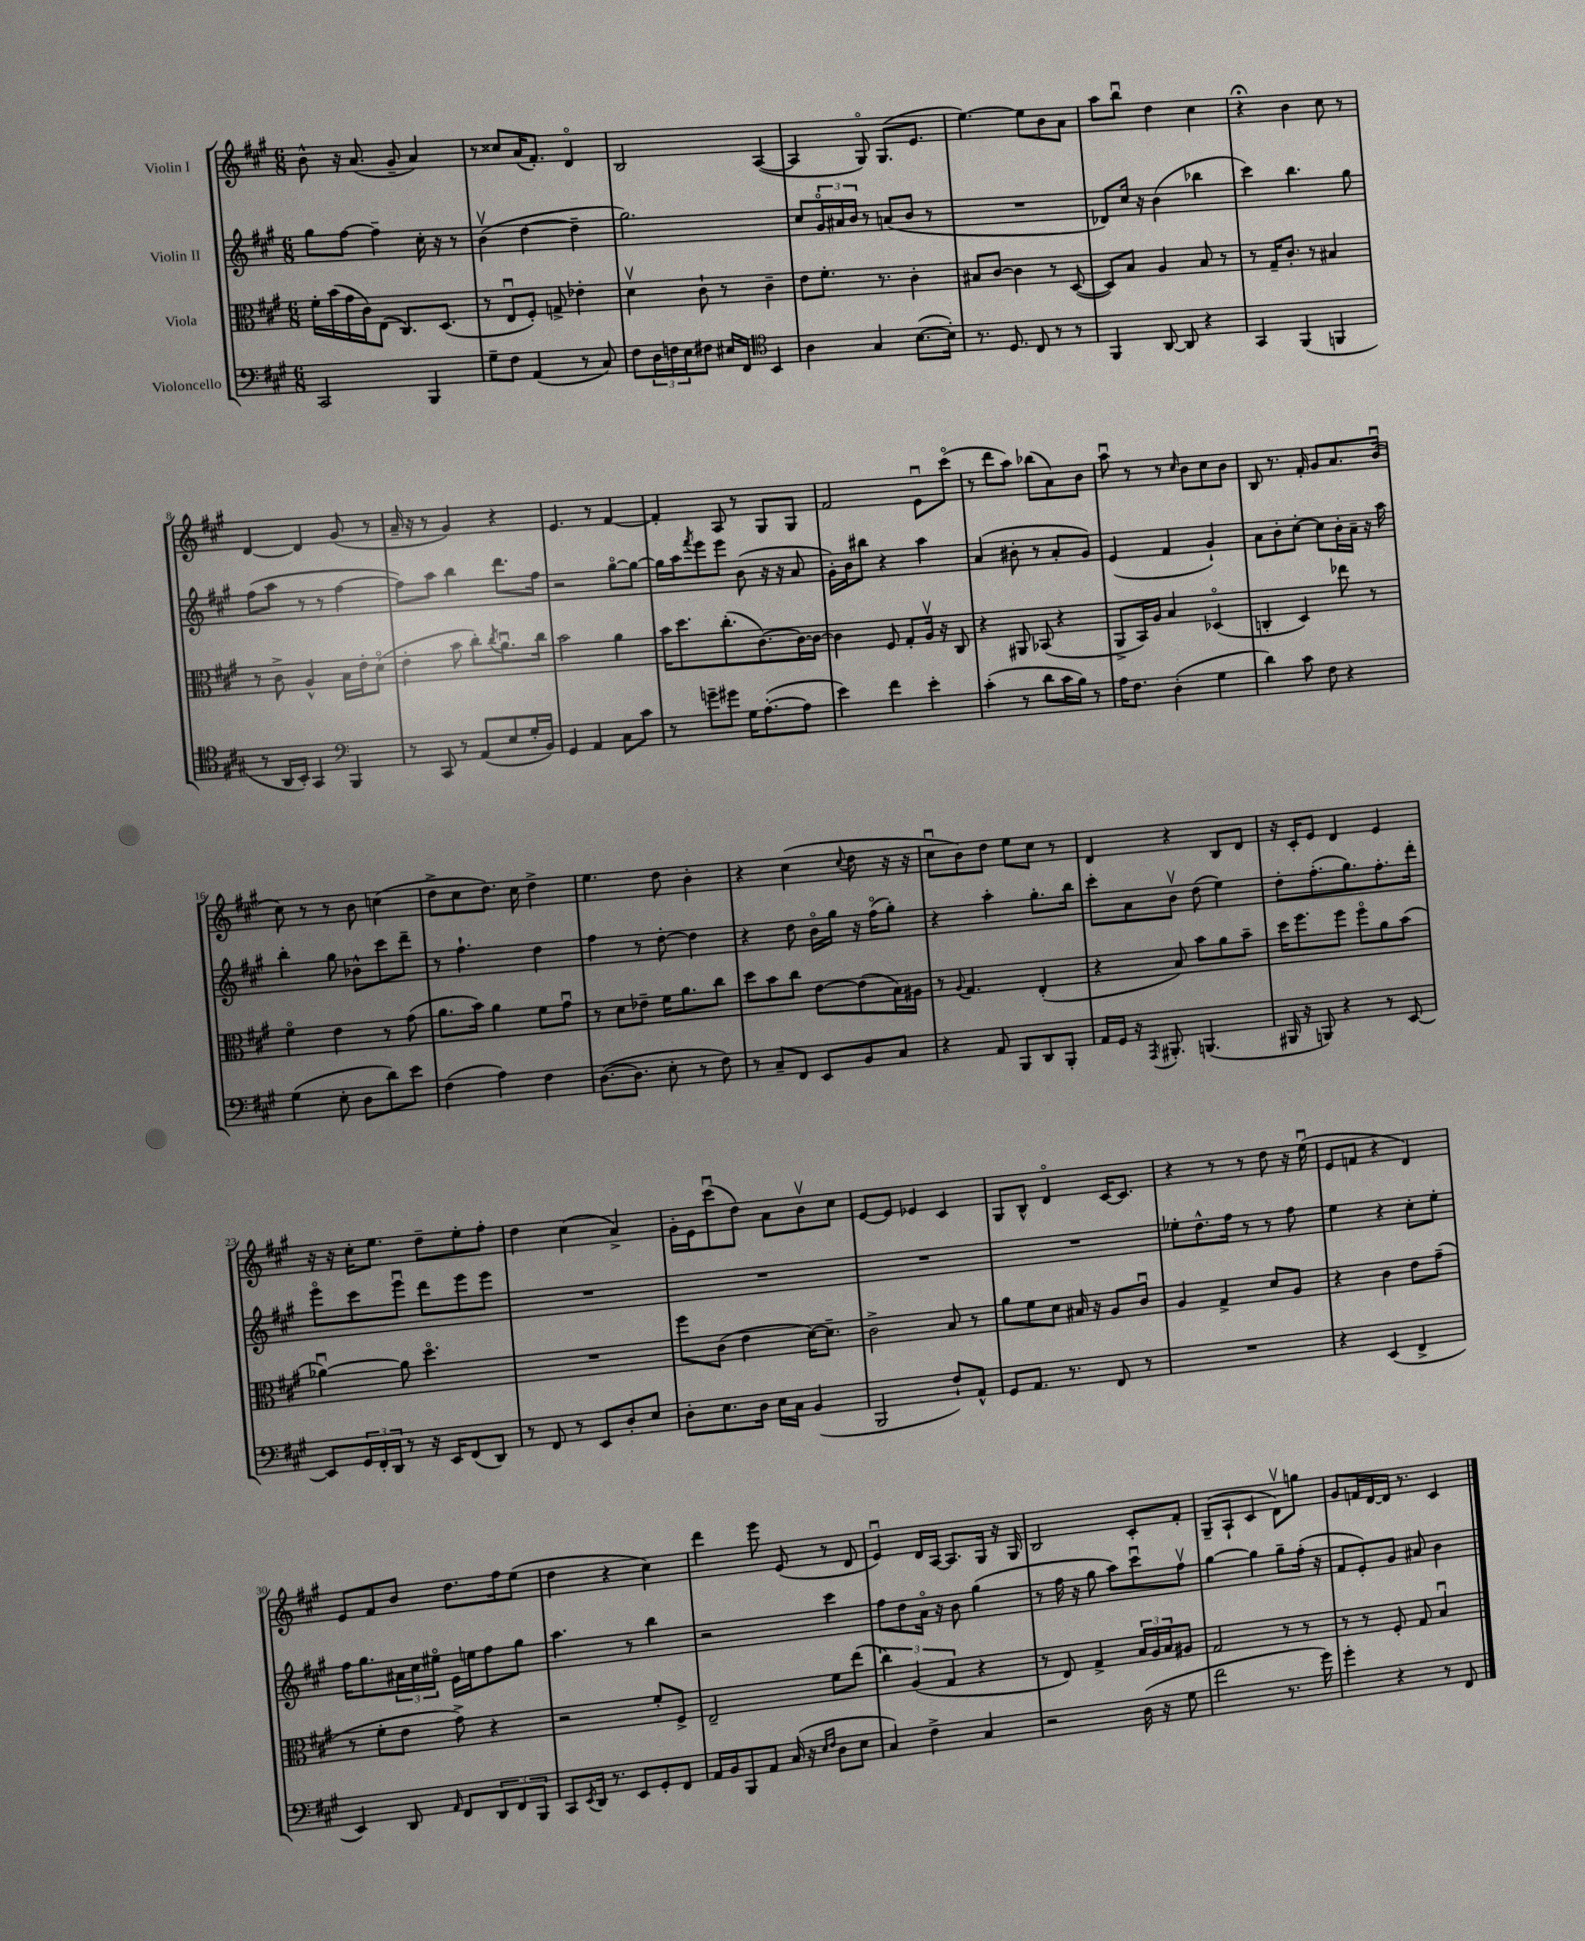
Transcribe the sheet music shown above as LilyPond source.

<<
\new StaffGroup <<
\new Staff = "s0" \with { instrumentName = "Violin I" } {
    \clef treble \key a \major \numericTimeSignature \time 6/8
    b'8-^ r16 a'8.( gis'8-- a'4) |
    r8 cisis''8 a'16( fis'8.-.) d'4\flageolet |
    b2 a4~( |
    a4 gis8\flageolet) gis8.( e'8. |
    e''4.~) e''8 b'8 a'8 |
    a''8 b''8\downbow d''4 cis''4 |
    r4\fermata b'4 cis''8 r8 |
    d'4~ d'4 gis'8( r8 |
    a'16-- r16 r8 gis'4) r4 |
    e'4. r8 fis'4~ |
    fis'4-. a8 r8 gis8 gis8 |
    fis'2 e'8\downbow cis'''8\flageolet( |
    r8 d'''8 a''8) bes''8( a'8) b'8 |
    a''8\downbow r8 r8 \grace { cis''16 } b'8 cis''8 b'8 |
    b8 r8. fis'16-. gis'8 a'8. b'16\downbow( |
    cis''8) r8 r8 b'8 c''4( |
    d''8-> cis''8 d''8.) cis''16 d''4-> |
    e''4. d''8 b'4-. |
    r4 cis''4( \appoggiatura { cis''8 } d''8 r16 r16 |
    cis''8\downbow b'8) d''8 e''8 cis''8 r8 |
    d'4 r4 b8 d'8 |
    r16 cis'16-. e'8 d'4 e'4 |
    r16 r16 cis''16-. e''8. d''8-- e''8-. fis''8-. |
    d''4 cis''4( a'4->) |
    gis'16-. e'16 cis'''8\downbow( d''8) a'8 b'8\upbow cis''8 |
    e'8~ e'8 ees'4 cis'4 |
    gis8 b8-^ d'4\flageolet cis'16~ cis'8. |
    r4 r8 r8 d''8 r16 e''16\downbow( |
    e'8 f'8 r4 d'4) |
    e'8 fis'8 b'8 d''8. fis''16 e''8( |
    d''4 r4 cis''4) |
    d'''4 e'''8 e'8( r8 d'8 |
    e'4\downbow) d'16 a16~ a8. gis16 r16 gis16 |
    b2 cis'8-. fis'8-. |
    gis8--( a8-! cis'4 d'8\upbow) g''8 |
    gis'8 f'16 d'16~ d'16 r8. cis'4 \bar "|." |
}
\new Staff = "s1" \with { instrumentName = "Violin II" } {
    \clef treble \key a \major \numericTimeSignature \time 6/8
    gis''8 fis''8~ fis''4-- cis''16-. r16 r8 |
    b'4\upbow( d''4~ d''4-- |
    gis''2.) |
    cis''8 \tuplet 3/2 { gis'16\flageolet ais'16 b'16 } r8 a'8( b'8 r8 |
    R2. |
    des'8) cis''16 r16 b'4( bes''4 |
    cis'''4) b''4. gis''8 |
    fis''8( a''8 r8 r8 fis''4~ |
    fis''8) a''8 b''4 d'''8. fis''16 |
    r2 gis''8~\flageolet gis''8~ |
    gis''16 a''16 \acciaccatura { fis'''8 } e'''8 e'''8 b'8( r16 r16 a'8 |
    gis'16-.) b'16 bis''8 r4 a''4 |
    a'4( bis'8-. r8 a'8-. gis'8) |
    e'4( fis'4 gis'4-!) |
    a'8 b'8-. cis''8~-. cis''8 b'16-. a'16-- r16 a''16 |
    b''4-. gis''8 bes'8-^ cis'''8 d'''8-- |
    r8 fis''4.-! d''4 |
    fis''4 r8 d''8~-. d''4 |
    r4 d''8 b'16\flageolet gis''16 r16 fis''16\flageolet( gis''8-.) |
    r4 a''4-. gis''8.-. b''16 |
    cis'''8-. a'8 b'8\upbow d''8( e''4) |
    d''8-. fis''8.-.( gis''8.) fis''8.-. d'''16-. |
    e'''8\flageolet cis'''8 e'''8\downbow d'''8 e'''8 e'''8 |
    R2. |
    R2. |
    R2. |
    R2. |
    ees''8-. d''8.-^ fis''16 r8 r8 fis''8 |
    e''4 r4 cis''8-. e''8-. |
    fis''16 gis''8. \tuplet 3/2 { ais'16 cis''16 eis''16\flageolet } e'16 e''16 fis''8 gis''8 |
    a''4. r8 b''4 |
    r2 cis'''4 |
    fis''8 d''8 a'16\flageolet r16 b'8 gis''4( |
    r8 fis''16 r16 gis''8 a''8) cis'''8\downbow fis''8\upbow |
    gis''4~ gis''4 gis''8-- fis''16-.( r16 |
    fis'8 e'8-.) gis'8 ais'8 b'4 \bar "|." |
}
\new Staff = "s2" \with { instrumentName = "Viola" } {
    \clef alto \key a \major \numericTimeSignature \time 6/8
    fis'16-. b'16( gis'16 cis'16) e8( cis8.) d8.( |
    r8 e8\downbow fis8-.) g8-> ees'4-. |
    d'4\upbow cis'8-! r8 cis'4-- |
    e'8 fis'8.-. r8. cis'4-. |
    bis8 cis'8~ cis'4 r8 d8~( |
    d8) b8 a4 b8 r8 |
    r8 gis16-- cis'8.-. r8 bis4 |
    r8 cis'8-> a4-^ b16 e'16-. d'8\flageolet( |
    e'4-. b'8 cis''8-.) \acciaccatura { cis''8 } a'8.\downbow cis''16 |
    b'2 a'4 |
    b'16 d''8. cis''8.-.( cis'8.~) cis'16~ cis'16~ |
    cis'4 fis8 gis8-. a16\upbow r16 cis8 |
    r4 ais,8 bes,8( r4 |
    a,8-> b,16) a16 b4 des4\flageolet( |
    c4-. d4) ees''8 r8 |
    fis'4\flageolet e'4 r8 gis'8( |
    a'8. b'16) a'4 fis'8 gis'8\downbow |
    r8 d'8 ees'8-- fis'16 a'8. cis''8 |
    d''8 b'8 cis''8 e'8~ e'8( b16) ais16 |
    r8 \appoggiatura { a8 } gis4. e4-.( |
    r4 b8) b'8 a'8 b'8-- |
    d''16 fis''8. fis''8 fis''8\flageolet a'8 b'8( |
    aes'4~\downbow) aes'8 d''4.\flageolet |
    R2. |
    fis''8 cis'8( e'4 d'16~) d'8.-- |
    cis'2-> b8 r8 |
    a'8 fis'8 d'8 bis16 r16 a8 cis'8\downbow |
    a4 gis4-> d'8 a8 |
    r4 cis'4 e'8 gis'8--( |
    r8 fis'8-. e'8 gis'8->) r4 |
    r2 fis'8-. fis8-> |
    e2-- fis'8 e''8( |
    \tuplet 3/2 { cis''4) a4( gis4 } r4 |
    r8 e8) gis4-> \tuplet 3/2 { b16 a16 b16 } ais8 |
    gis2 r8 r8 |
    r8 r8 fis8-. gis8 b4\downbow \bar "|." |
}
\new Staff = "s3" \with { instrumentName = "Violoncello" } {
    \clef bass \key a \major \numericTimeSignature \time 6/8
    cis,2 b,,4 |
    gis8-- fis8 a,4( r8 cis8) |
    fis8 \tuplet 3/2 { d16 f16 e16 } fis8 eis16 fis,16 \clef tenor b,4 |
    a4 gis4 b8.~( b16-.) |
    r8. d8. cis8 r8 r8 |
    fis,4 a,8~ a,8 r4 |
    gis,4 fis,4( f,4 |
    r8 a,16 b,16-.) gis,4 \clef bass b,,4 |
    r8 cis,8 r8 a,8( e8 gis16-. b,16) |
    gis,4 a,4 cis8 cis'8 |
    r8 g'8-- gis'8 gis16 a8.~-.( a8 |
    e'4) fis'4 e'4-. |
    cis'4-.( r8 d'8 cis'16 b16) r8 |
    a16 fis8. d4-.( gis4 |
    d'4) cis'8 fis8 r4 |
    gis4( e8-. d8 d'8) e'8 |
    fis4( a4) fis4 |
    d8.~( d8. e8-. r8 fis8) |
    r8 cis8-- fis,8 e,8 b,8 cis8 |
    r4 a,8 b,,8 d,8 b,,8-. |
    a,16 gis,16 r16 \acciaccatura { a,,8 } bis,,8.-. b,,4.( |
    bis,,16 r16 b,,8) r4 r8 e,8~ |
    e,8 \tuplet 3/2 { gis,16 fis,16-. d,16 } r8 r16 e,16 fis,8( d,8) |
    r8 fis,8 r8 e,8 d8-. e8 |
    d8-. e8. d16 e16 cis16 b,4( |
    b,,2 fis8-!) a,8-^ |
    gis,8 a,8. r8. fis,8 r8 |
    R2. |
    r4 e,4( fis,4-> |
    e,4) d,8 \grace { a,16 } fis,8 \tuplet 3/2 { d,8 fis,8 b,,8 } |
    cis,8 \acciaccatura { e,8 } d,16 r8. e,8 gis,8-. fis,8 |
    a,16 b,16 b,,8 a,8 cis16( r16 \grace { e16 fis16 } d8 e8 |
    cis4) fis4-> cis4 |
    r2 d16( r16 gis8 |
    fis'2 r8. gis'16) |
    gis'4-. r4 r8 fis,8 \bar "|." |
}
>>
>>
